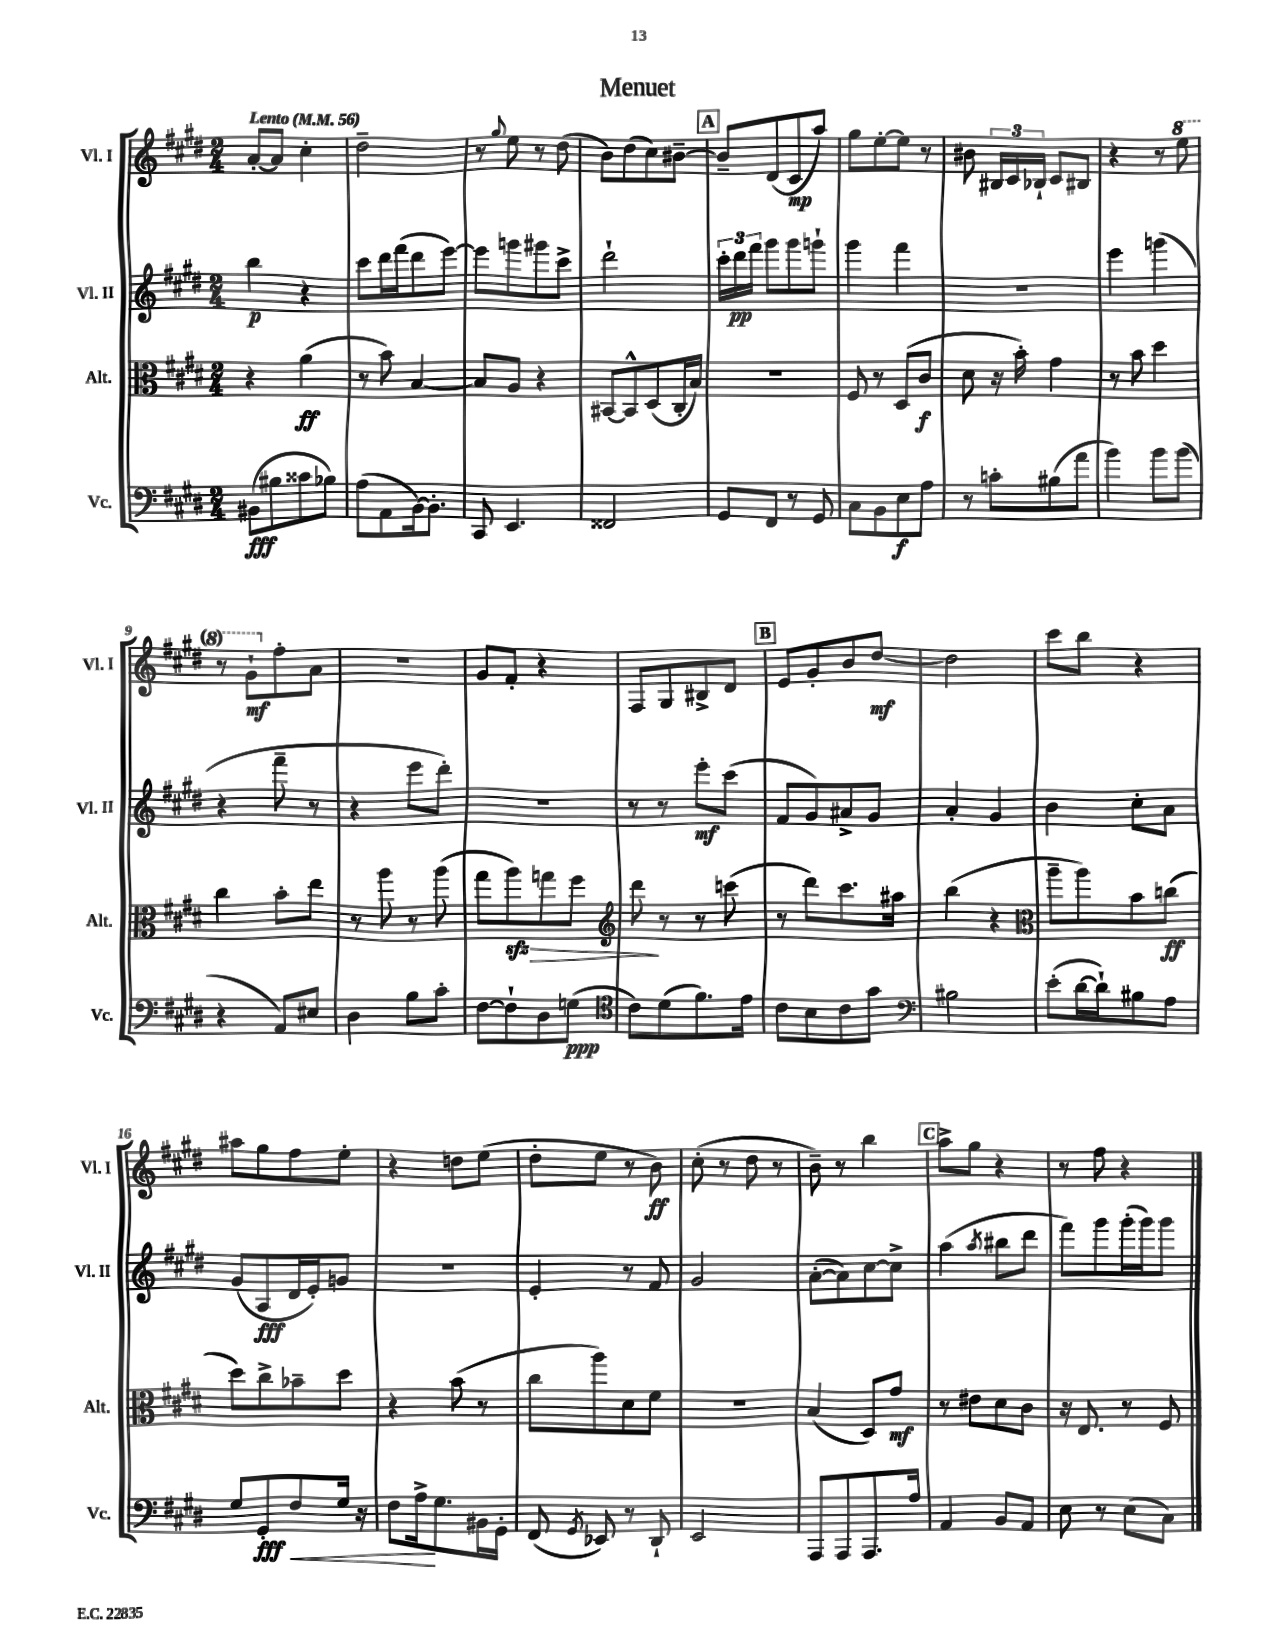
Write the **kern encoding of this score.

**kern	**kern	**kern	**kern
*staff4	*staff3	*staff2	*staff1
*clefF4	*clefC3	*clefG2	*clefG2
*k[f#c#g#d#]	*k[f#c#g#d#]	*k[f#c#g#d#]	*k[f#c#g#d#]
*M2/4	*M2/4	*M2/4	*M2/4
*MM56	*MM56	*MM56	*MM56
(8BB#\L	4r	4bb\	[8a'/L
8B#\	.	.	8a/]J
8c##\	(4a\	4r	4cc#'\
8B-\J)	.	.	.
=	=	=	=
(8A\L	8r	8ccc#\L	2dd#~\
8AA\	8b\)	16ddd#\L	.
.	.	(16fff#\J	.
[16BB\k)	[4B/	8ddd#\	.
8.BB'\]J	.	.	.
.	.	[8eee\J)	.
=	=	=	=
8CC#/	8B/]L	8eee\]L	8r
.	.	.	8qqgg#/
4.EE/	8A/J	8ggg\	8ee\
.	4r	8ggg#\	8r
.	.	8ccc#^\J	(8dd#\
=	=	=	=
2FF##/	[8BB#/L	2ddd#`\	8b\L)
.	8BB#^^/]	.	(8dd#\
.	(8D#/	.	8cc#\)
.	16C#'/L	.	[8b#~\J
.	16B/JJ)	.	.
=	=	=	=
8GG#/L	2r	24ccc#'\LL	8b#~/]L
.	.	24ddd#\	.
.	.	24fff#\JJ	.
8FF#/J	.	8ggg#\L	(8d#/
8r	.	8ggg#\	8c#/
8GG#/	.	8ggg`\J	8aa/J)
=	=	=	=
8C#\L	8F#/	4ggg#\	8gg#\L
8BB\	8r	.	[8ee'\
8E\	(8D#/L	4fff#\	8ee\]J
8A\J	8c#/J	.	8r
=	=	=	=
8r	8d#\	2r	8b#\
8c'\L	16r	.	24B#/LL
.	.	.	24c#/
.	16b'\)	.	.
.	.	.	24B-`/JJ
(8B#\	4g#\	.	8c#/L
8a\J	.	.	8B#/J
=	=	=	=
4b\)	8r	4eee\	4r
.	8b\	.	.
8b\L	4dd#\	(4ggg\	8r
(8b\J	.	.	8eee\
=	=	=	=
4r	4cc#\	4r	8r
.	.	.	8gg#`\L
8AA/L)	8b'\L	8fff#~\	8ff#'\
8E#/J	8ee\J	8r	8a\J
=	=	=	=
4D#\	8r	4r	2r
.	8aa\	.	.
8B\L	8r	8eee\L	.
8c#'\J	(8aa\	8ddd#'\J)	.
=	=	=	=
[8F#\L	8gg#\L	2r	8g#/L
8F#`\]	8aa\)	.	8f#'/J
8D#\	8gg\	.	4r
(8G\J	8ff#\J	.	.
=	=	=	=
*clefC4	*clefG2	*	*
8c#\L)	8ddd#\	8r	8F#/L
(8d#\	8r	8r	8G#/
8.f#\)	8r	8eee'\L	8B#^/
.	(8ccc\	(8ccc#\J	8d#/J
16e\Jk	.	.	.
=	=	=	=
8c#\L	8r	8f#/L	8e/L
8B\	8ddd#\L)	8g#/)	8g#'/
8c#\	8.ccc#\	8a#^/	8b/
8g#\J	.	8g#/J	[8dd#/J
.	16aa#\Jk	.	.
=	=	=	=
*clefF4	*	*	*
2B#\	(4bb\	4a'/	2dd#\]
.	4r	4g#/	.
=	=	=	=
*	*clefC3	*	*
(8e'\L	8aa~\L	4b\	8ccc#\L
[16d#\L	8aa\)	.	8bb\J
16d#`\]J)	.	.	.
8B#\	8b\	8cc#'\L	4r
8A\J	(8cc\J	8a\J	.
=	=	=	=
8G#/L	8dd#\L)	(8g#/L	8aa#\L
8GG#'/	8cc#^\	8A/	8gg#\
8F#/	8b-~\	16d#/L	8ff#\
.	.	16e'/J)	.
16G#/Jk	8dd#\J	8g/J	8ee'\J
16r	.	.	.
=	=	=	=
8F#\L	4r	2r	4r
16A^\k	.	.	.
8.G#\	.	.	.
.	(8b\	.	8dd\L
16BB#\L	8r	.	(8ee\J
16GG#'\JJ	.	.	.
=	=	=	=
(8FF#/	8cc#\L	4e'/	8dd#'\L
8qGG#/	.	.	.
8EE-/)	8aa\)	.	8ee\J
8r	8d#\	8r	8r
8DD#`/	8f#\J	8f#/	8b\)
=	=	=	=
2EE/	2r	2g#/	(8cc#'\
.	.	.	8r
.	.	.	8dd#\
.	.	.	8r
=	=	=	=
8AAA/L	(4B/	([8a'\L	8b~\)
8AAA/	.	8a\])	8r
8.AAA/	8D#/L)	[8cc#\	4bb\
.	8g#/J	8cc#^\]J	.
16A/Jk	.	.	.
=	=	=	=
4AA/	8r	(4aa\	8aa^\L
.	8e#\L	.	8gg#\J
.	.	8qaa/	.
8BB/L	8d#\	8bb#\L	4r
8AA/J	8c#\J	8ddd#\J	.
=	=	=	=
8E\	16r	8fff#\L)	8r
.	8.E/	.	.
8r	.	8ggg#\	8ff#\
(8E\L	8r	(16ggg#'\L	4r
.	.	16ggg#\J)	.
8C#\J)	8F#/	8ggg#\J	.
==	==	==	==
*-	*-	*-	*-
